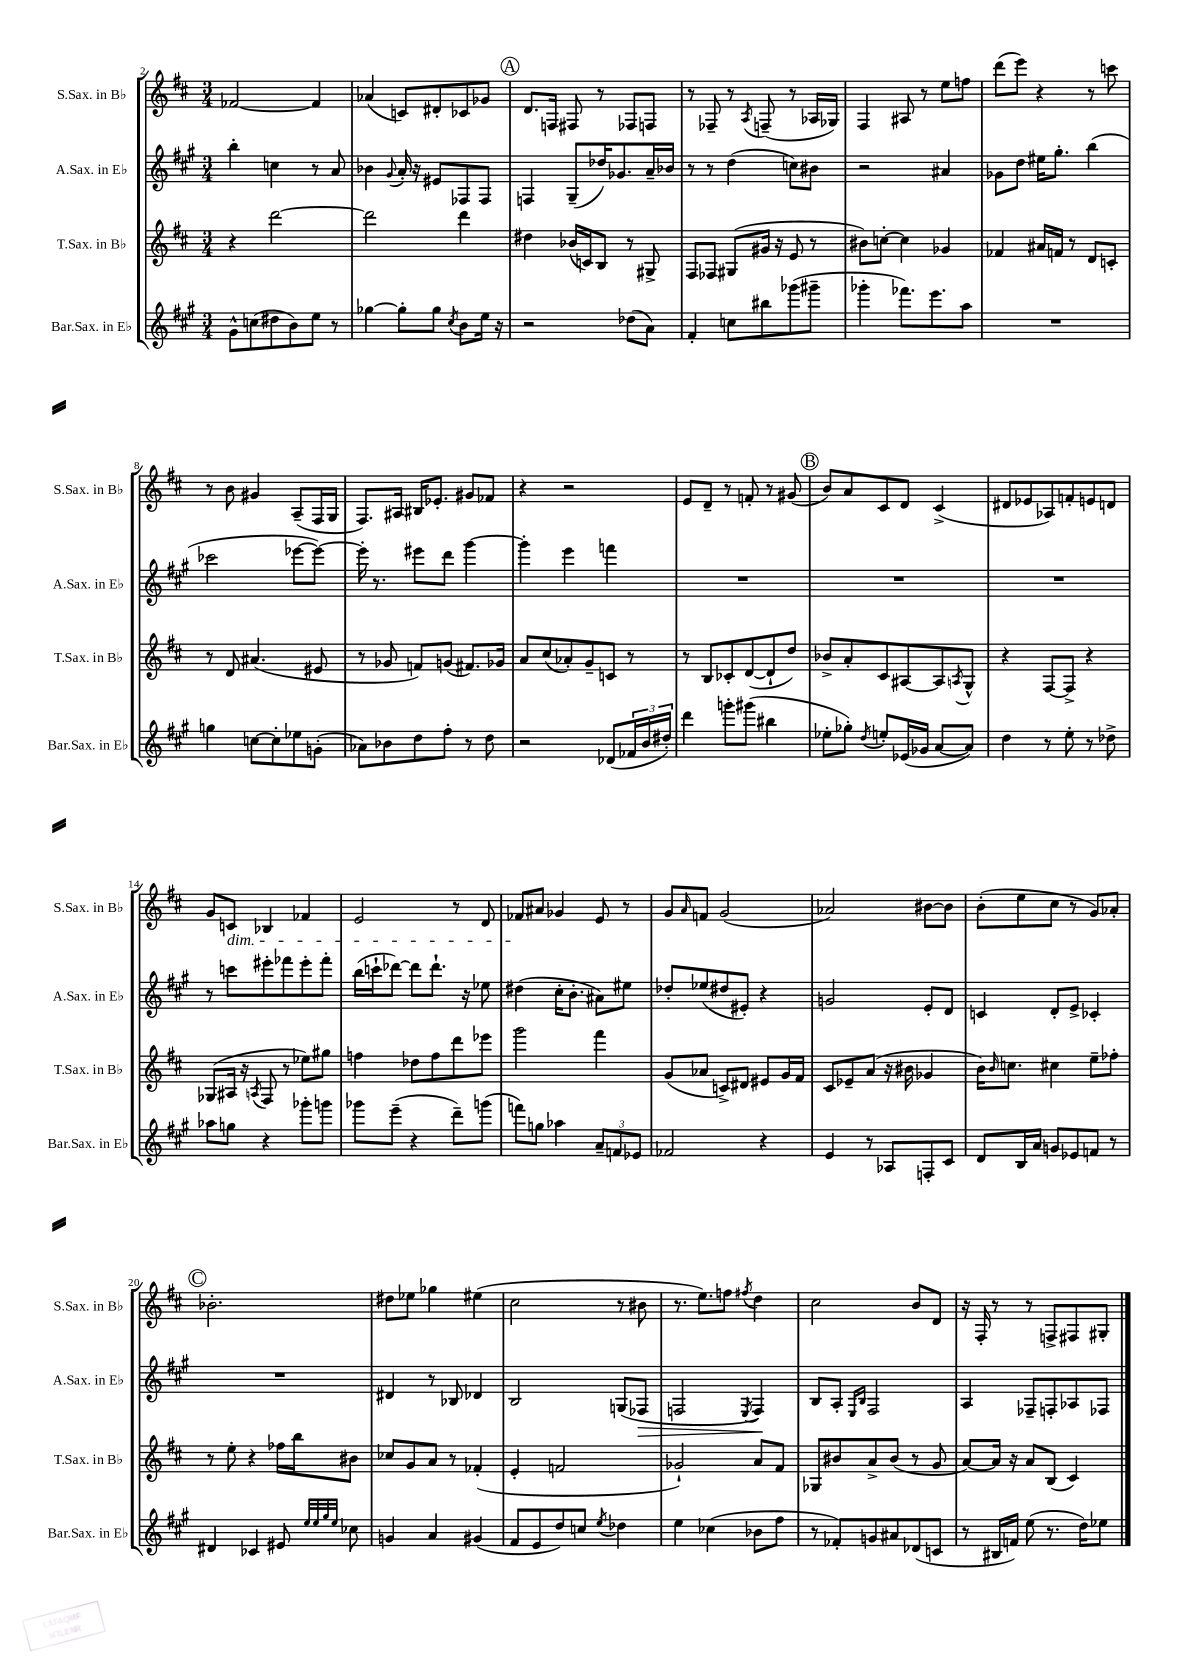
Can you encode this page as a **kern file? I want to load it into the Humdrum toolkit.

**kern	**kern	**kern	**dynam	**kern
*part4	*part3	*part2	*part2	*part1
*staff4	*staff3	*staff2	*staff2	*staff1
*I"Bar.Sax. in E♭	*I"T.Sax. in B♭	*I"A.Sax. in E♭	*	*I"S.Sax. in B♭
*I'Bar.Sax. in E♭	*I'T.Sax. in B♭	*I'A.Sax. in E♭	*	*I'S.Sax. in B♭
*clefG2	*clefG2	*clefG2	*	*clefG2
*k[f#c#g#]	*k[f#c#]	*k[f#c#g#]	*	*k[f#c#]
*M3/4	*M3/4	*M3/4	*	*M3/4
=2	=2	=2	=2	=2
8g#^^\L	4r	4bb'\	.	[2f-X/
(8ccn\	.	.	.	.
8dd#X\	[2ddd\	4ccn\	.	.
8b\)	.	.	.	.
8ee\J	.	8r	.	4f-/]
8r	.	8a/	.	.
=3	=3	=3	=3	=3
[4gg-X\	2ddd\]	4b-X\	.	(4a-X/
.	.	8qqg#/	.	.
8gg-'\L]	.	16a'/	.	8cn/L)
.	.	16r	.	.
8gg-\J	.	8e#X/L	.	8d#X'/
8qcc#/	.	.	.	.
8b\L	4ddd\	8F-X/	.	8c-X/
16ee\Jk	.	8F-/J	.	8g-X/J
16r	.	.	.	.
!!LO:REH:place=s1:t=A
=4	=4	=4	=4	=4
2r	4dd#X\	4Fn/	.	8.d/L
.	.	.	.	16Fn/Jk
.	(16b-X/LL	(8G#~/L	.	8F#X/
.	16cn/J)	.	.	.
.	8B/J	16dd-X/K)	.	8r
.	.	8.g-X/	.	.
(8dd-X\L	8r	.	.	8F-X/L
8a\J)	8G#X^/	16a~/L	.	8Fn/J
.	.	16b-X/JJ	.	.
=5	=5	=5	=5	=5
4f#'/	8F#/L	8r	.	8r
.	8F-X/J	8r	.	8F-X~/
8ccn\L	(8G#X/L	(4dd\	.	8r
.	.	.	.	8qA/
8bb#X\	16g#X/Jk	.	.	(8Fn~/
.	16r	.	.	.
(8ggg-X\	8e/	8ccn\L)	.	8r
8ggg#X~\J	8r	8b#X\J	.	16A-X/LL
.	.	.	.	16G-X/JJ)
=6	=6	=6	=6	=6
4ggg-X'\	8b#X\L)	2r	.	4F#/
.	[8ccn'\J	.	.	.
8.fff-X\L)	4cc\]	.	.	8A#X/
.	.	.	.	8r
8.eee\	.	.	.	.
.	4g-X/	4a#X/	.	8ee\L
8aa\J	.	.	.	8ffn\J
=7	=7	=7	=7	=7
2.r	4f-X/	8g-X\L	.	(8ddd\L
.	.	8dd\J	.	8eee\J)
.	16a#X/LL	16ee#X\KL	.	4r
.	16fn/JJ	8.gg#'\J	.	.
.	8r	.	.	.
.	8d/L	(4bb\	.	8r
.	8cn'/J	.	.	8cccn\
!!LO:LB:g=z
=8	=8	=8	=8	=8
4ggn\	8r	2ccc-X\	.	8r
.	8d/	.	.	8b\
[8ccn\L	(4.a#X/	.	.	4g#X/
8cc'\]	.	.	.	.
8ee-X\	.	[8eee-X\L	.	(8A~/L
(8gn'\J	8e#X/	8eee-\J_)	.	16F#/L
.	.	.	.	16G/JJ
=9	=9	=9	=9	=9
8a-X\L)	8r	16eee-'\]	.	8.F#/L)
.	.	8.r	.	.
8b-X\	8g-X/	.	.	.
.	.	.	.	16A#X/Jk
8dd\	8fn/L)	8eee#X\L	.	16B#X/KL
.	.	.	.	8.e-X'/J
8ff#'\J	(8gn/J	8ddd\J	.	.
8r	8.f#X/L)	[4ggg#\	.	8g#X/L
8dd\	.	.	.	8f-X/J
.	16g-X/Jk	.	.	.
=10	=10	=10	=10	=10
2r	8a/L	4ggg#'\]	.	4r
.	(8cc#/	.	.	.
.	8a-X'/)	4eee\	.	2r
.	8g~/	.	.	.
(8d-X/L	8cn/J	4fffn\	.	.
24f-X/L	8r	.	.	.
24b/	.	.	.	.
24dd#X'/JJ)	.	.	.	.
=11	=11	=11	=11	=11
4ddd\	8r	2.r	.	8e/L
.	8B/L	.	.	8d~/J
8gggn'\L	8c-X'/	.	.	8r
(8ggg#X\J	([8d/	.	.	8fn'/
4bb#X\	8d`/]	.	.	8r
.	8dd/J)	.	.	(8g#X/
!!LO:REH:place=s1:t=B
=12	=12	=12	=12	=12
8ee-X'\L	8b-X^/L	2.r	.	8b/L)
8gg-X'\J)	8a'/	.	.	8a/
8qdd/	.	.	.	.
8een'/L	8c#/	.	.	8c#/
(16e-X/L	[8A#X/	.	.	8d/J
16g-X/JJ	.	.	.	.
[8a/L	8A#/]	.	.	(4c#^/
.	8qAn/	.	.	.
8a/J])	8G^^/J	.	.	.
=13	=13	=13	=13	=13
4dd\	4r	2.r	.	8d#X/L
.	.	.	.	8e-X/
8r	[8F#/L	.	.	8A-X/)
8ee'\	8F#^/J]	.	.	8fn'/
8r	4r	.	.	8en/
8dd-X^\	.	.	.	8dn/J
!!LO:LB:g=z
=14	=14	=14	=14	=14
8aa-X\L	(8G-X/L	8r	.	8g/L
!	!	!	!	!LO:TX:b:i:t=dim.
8ggn\J	16A#X/Jk	8cccn\L	.	8cn/J
.	16r	.	.	.
.	8qAn/	.	.	.
4r	8F#/	8eee#X'\	.	4B-X/
.	8r	8fff-X\	.	.
8ggg-X'\L	8ee-X\L)	8eee#'\	.	4f-X/
8gggn\J	8gg#X\J	8fff-'\J	.	.
=15	=15	=15	=15	=15
8ggg-X\L	4ffn\	(16bb\LL	.	2e/
.	.	16cccn`\J	.	.
(8eee~\J	.	[8ddd-X\J)	.	.
4r	8dd-X\L	8ddd-\L]	.	.
.	8ff\	8.ddd-`\J	.	.
8ddd~\L)	8ddd\	.	.	8r
.	.	16r	.	.
(8gggn\J	8eee-X\J	8ee-X\	.	8d/
=16	=16	=16	=16	=16
8fffn\L)	2ggg\	(4dd#X\	.	8f-X/L
8ggn\J	.	.	.	8a#X/J
4aa-X\	.	16cc#'\KL	.	4g-X/
.	.	8.b'\J	.	.
12a~/L	4fff#\	8a#X\L)	.	8e/
12fn/	.	.	.	.
.	.	8ee#X\J	.	8r
12e-X/J	.	.	.	.
=17	=17	=17	=17	=17
2f-X/	(8g/L	8dd-X'/L	.	8g/L
.	.	.	.	16qqa/
.	8a-X/J	(8ee-X/	.	8fn/J
.	8cn^/L)	8dd#X/	.	(2g/
.	8d#X/J	8e#X'/J)	.	.
4r	8e#X/L	4r	.	.
.	16g/L	.	.	.
.	16f#/JJ	.	.	.
=18	=18	=18	=18	=18
4e/	8c#/L	2gn/	.	2a-X/)
.	8e-X~/	.	.	.
8r	(8a/J	.	.	.
8A-X/L	16r	.	.	.
.	16b#X\	.	.	.
8Fn'/	4g-X/	8e'/L	.	[8b#X\L
8c#/J	.	8d/J	.	8b#\J]
=19	=19	=19	=19	=19
8d/L	16b\KL)	4cn/	.	(8b'\L
.	16qqb/	.	.	.
.	8.ccn\J	.	.	.
16B/L	.	.	.	8ee\
16a/JJ	.	.	.	.
8gn/L	4cc#X\	8d'/L	.	8cc#\J
8e-X/	.	8e^/J	.	8r
8fn/J	8ee~\L	4c-X'/	.	8g/L)
8r	8ff-X'\J	.	.	8a-X'/J
!!LO:LB:g=z
!!LO:REH:place=s1:t=C
=20	=20	=20	=20	=20
4d#X/	8r	2.r	.	2.b-X'\
.	8ee'\	.	.	.
4c-X/	4r	.	.	.
8e#X/	16ff-X\LL	.	.	.
.	16bb\J	.	.	.
32qqee/LLL	.	.	.	.
32qqee/	.	.	.	.
32qqgg#/	.	.	.	.
32qqee/JJJ	.	.	.	.
8cc-X\	8b#X\J	.	.	.
=21	=21	=21	=21	=21
4gn/	8cc-X/L	4d#X/	.	8dd#X\L
.	8g/	.	.	8ee-X\J
4a/	8a/J	8r	.	4gg-X\
.	8r	8B-X/	.	.
(4g#X/	(4f-X'/	4d-X/	.	(4ee#X\
=22	=22	=22	=22	=22
8f#/L	4e'/	2B/	.	2cc#\
8e/	.	.	.	.
8dd/)	2fn/	.	.	.
8ccn/J	.	.	.	.
8qee/	.	.	.	.
4dd-X\	.	(8Gn/L	.	8r
!	!	!	!LO:HP:b	!
.	.	8F-X/J	>	8b#X\
=23	=23	=23	=23	=23
4ee\	2g-X`/)	2Fn/	.	8.r
.	.	.	.	8.ee\L)
(4cc-X\	.	.	.	.
.	.	.	.	8ffn\J
.	.	8qE/	.	8qff#X/
8b-X\L	8a/L	4F/)	.	4dd\
8ff#\J	8f#/J	.	.	.
.	.	.	]	.
=24	=24	=24	=24	=24
8r	8G-X/L	8B/L	.	2cc#\
8f-X'/L)	8b#X/	8A'/J	.	.
.	.	16qqE/LL	.	.
.	.	16qqB/JJ	.	.
8gn/	8a^/	2F#/	.	.
8a#X/	(8b#/J	.	.	.
(8d-X/	8r	.	.	8b/L
8cn/J	8g/	.	.	8d/J
=25	=25	=25	=25	=25
8r	[8a/L)	4A/	.	16r
.	.	.	.	16F#'/
16B#X/LL	16a/Jk]	.	.	8r
16fn/JJ)	16r	.	.	.
(8ee\	8a/L	8F-X~/L	.	8r
8.r	(8B/J	8Fn'/	.	8Fn^/L
.	4c#/)	8A-X/	.	8F#X/
16dd\KL)	.	.	.	.
8ee-X\J	.	8F-X/J	.	8G#X'/J
==	==	==	==	==
*-	*-	*-	*-	*-
